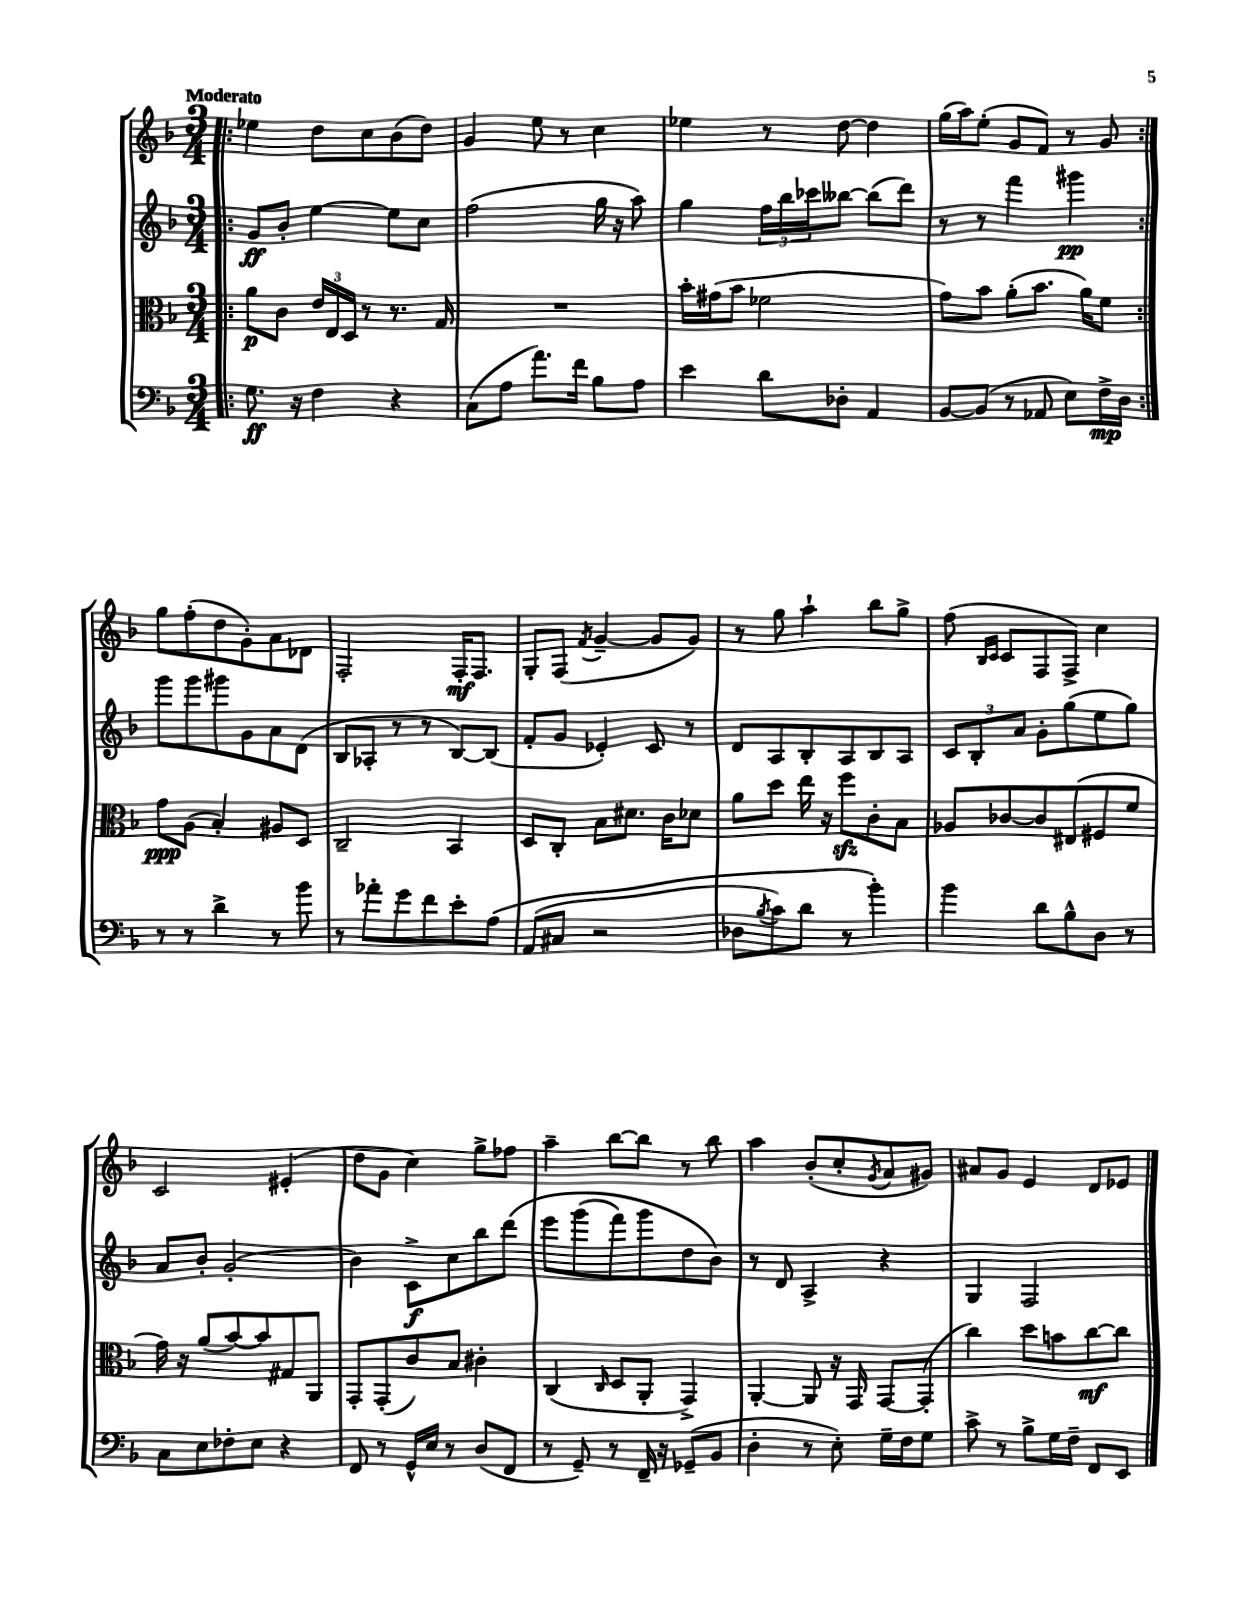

**kern	**kern	**kern	**kern
*staff4	*staff3	*staff2	*staff1
*clefF4	*clefC3	*clefG2	*clefG2
*k[b-]	*k[b-]	*k[b-]	*k[b-]
*M3/4	*M3/4	*M3/4	*M3/4
=!|:	=!|:	=!|:	=!|:
8.G	8a	8g	4ee-
.	8c	8b-'	.
16r	.	.	.
4F	24e	[4ee	8dd
.	24E	.	.
.	24D	.	.
.	8r	.	8cc
4r	8.r	8ee]	(8b-
.	.	8cc	8dd)
.	16G	.	.
=	=	=	=
(8C	2.r	(2ff	4g
8A	.	.	.
8.a)	.	.	8ee
.	.	.	8r
16f	.	.	.
8B-	.	16gg	4cc
.	.	16r	.
8A	.	8aa)	.
=	=	=	=
4e	16b-'	4gg	4ee-
.	(16g#	.	.
.	8b-	.	.
8d	2f-	24ff	8r
.	.	24bb-	.
.	.	24ccc-	.
8D-'	.	[8bb--	[8dd
4AA	.	(8bb--]	4dd]
.	.	8ddd)	.
=	=	=	=
[8BB-	8g)	8r	(16gg
.	.	.	16aa)
(8BB-]	8b-	8r	(8ee'
8r	(8a'	4fff	8g
8AA-	8.b-	.	8f)
8E)	.	4ggg#	8r
.	16a)	.	.
16F^	8f	.	8g
16D	.	.	.
=:|!	=:|!	=:|!	=:|!
8r	8g	8ggg	8gg
8r	(8A	8ggg	(8ff'
4d^	4B-')	8ggg#	8dd
.	.	8g	8g')
8r	8A#	8a	8a
8b-	8D	(8d	8d-
=	=	=	=
8r	2C~	8B-	2F'
8a-'	.	8A-'	.
8g	.	8r	.
8f	.	8r	.
8e'	4BB-	[8B-)	16F'
.	.	.	8.F
&(8A	.	(8B-]	.
=	=	=	=
(8AA	8D	8f'	8G'
8C#	8C'	8g	(8F
.	.	.	8qf
2r	8B-	4e-')	[4g~
.	8.d#	.	.
.	.	8c	8g]
.	16c	.	.
.	8d-	8r	8g)
=	=	=	=
8D-	8a	8d	8r
8qB-	.	.	.
8c)	8dd	8A	8gg
8d	16ee	8B-'	4aa`
.	16r	.	.
8r	8ff	8A	.
4b-'&)	8c'	8B-	8bb-
.	8B-	8A	8gg^
=	=	=	=
4b-	8A-	12c	(8ff
.	.	12B-'	.
.	.	.	16qqB-
.	.	.	16qqc
.	[8c-	.	8c
.	.	12a	.
8d	8c-]	8g'	8F
8B-^^	(8E#	(8gg	8F^)
8D	8F#	8ee	4cc
8r	8f	8gg)	.
=	=	=	=
8C	16g)	8a	2c
.	16r	.	.
8E	(8a	8b-'	.
8F-'	[8b-)	(2g'	.
8E	8b-]	.	.
4r	8G#	.	(4e#'
.	8AA	.	.
=	=	=	=
8FF	8GG'	4b-)	8dd
8r	(8GG'	.	8g
16GG^^	8c)	8c^	4cc)
16E	.	.	.
8r	8B-	8cc	.
(8D	4c#'	8bb-	8gg^
8FF	.	&(8ddd	8ff-
=	=	=	=
8r	(4C	8eee	4aa~
8GG~)	.	(8ggg	.
.	16qqC	.	.
8r	8D	8fff)	[8bb-
16FF~	8AA'	8ggg	8bb-]
16r	.	.	.
(8GG-~	4GG^)	8dd	8r
8BB-	.	8b-&)	8bb-
=	=	=	=
4D'	[4AA'	8r	4aa
.	.	8d	.
8r	8AA]	4A^	(8b-'
8E')	16r	.	8cc'
.	16GG	.	.
.	.	.	8qg
16G~	[8GG	4r	8a
16F	.	.	.
8G	(8GG']	.	8g#)
=	=	=	=
8c^	4cc)	4G	8a#
8r	.	.	8g
8B-^	8dd	2F	4e
16G	8b	.	.
16F~	.	.	.
8FF	[8cc	.	8d
8EE	8cc]	.	8e-
==	==	==	==
*-	*-	*-	*-
